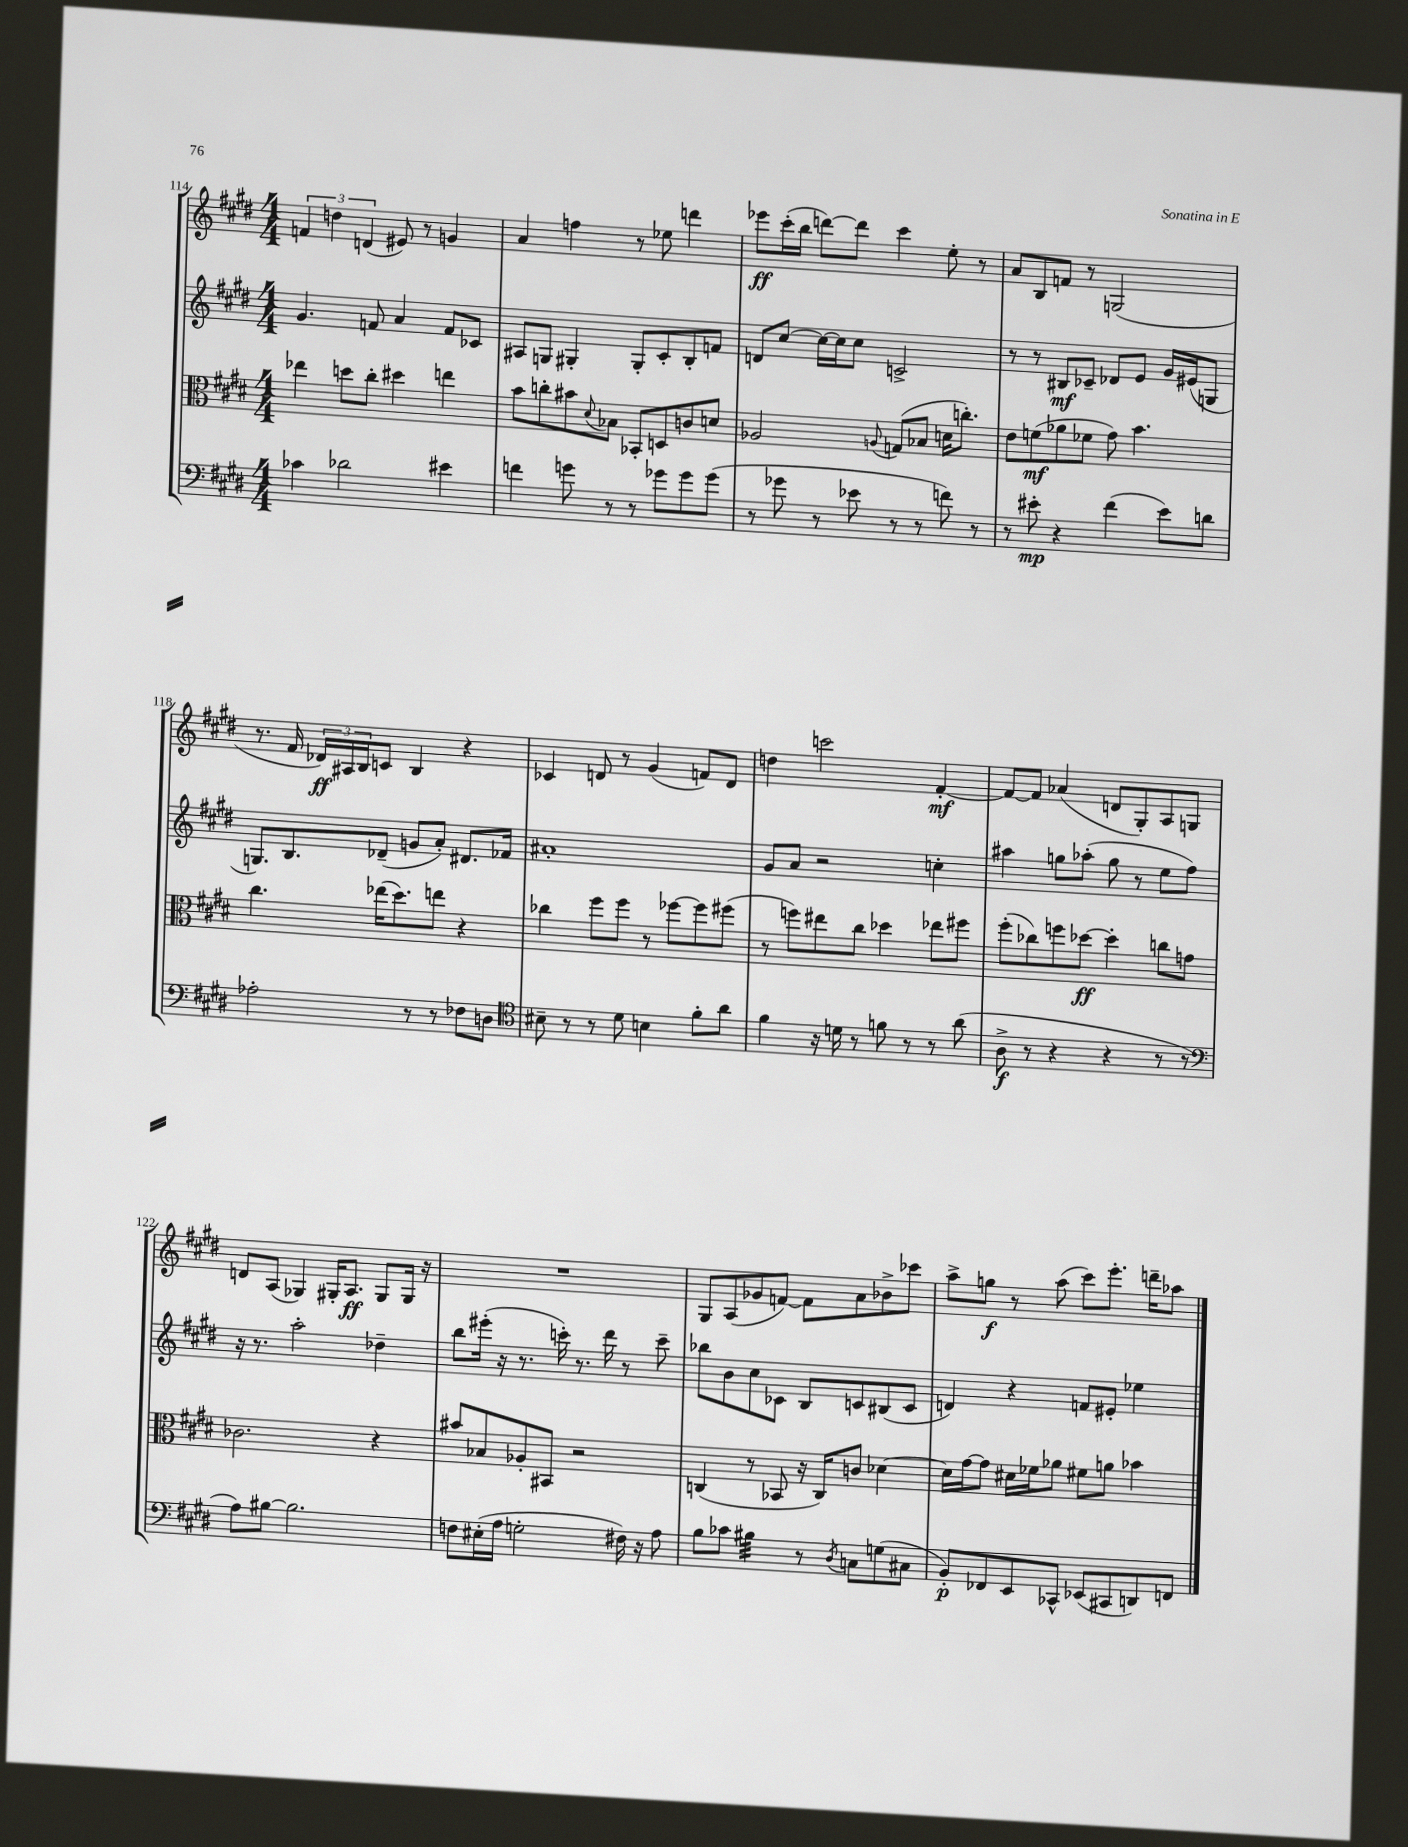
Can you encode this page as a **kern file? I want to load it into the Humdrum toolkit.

**kern	**kern	**kern	**kern
*staff4	*staff3	*staff2	*staff1
*clefF4	*clefC3	*clefG2	*clefG2
*k[f#c#g#d#]	*k[f#c#g#d#]	*k[f#c#g#d#]	*k[f#c#g#d#]
*M4/4	*M4/4	*M4/4	*M4/4
4c-	4ee-	4.g#	6f
.	.	.	6dd
2d-	8dd	.	.
.	.	.	(6d
.	8cc#'	8f	.
.	4dd#	4a	8e#)
.	.	.	8r
4e#	4ee	8f	4g
.	.	8c-	.
=	=	=	=
4f	8b	8A#	4a
.	8cc'	8G	.
8g	8b#	4G#'	4ff
.	8qqd#	.	.
8r	8B-	.	.
8r	8BB-'	8G#'	8r
8g-	8D	8c#'	8ee-
8g-	8c	8B'	4ddd
(8g-	8d	8f	.
=	=	=	=
8r	2A-	8d	8eee-
8g-	.	[8cc#	(16ccc#'
.	.	.	16bb
8r	.	16cc#_	[8ddd)
.	.	16cc#]	.
8e-	.	8cc#	8ddd]
.	8qqA	.	.
8r	(8G	2c^	4ccc#
8r	8B-	.	.
8f)	16d	.	8ee'
.	8.cc')	.	.
8r	.	.	8r
=	=	=	=
8r	8e	8r	8a
8e#'	(8f	8r	8B
4r	8a-	8B#	8f
.	8f-	8c-~	8r
(4f#	8g#)	8d-	(2G
.	4.b	8e	.
8e#)	.	16g#	.
.	.	(16e#	.
8d	.	8G	.
=	=	=	=
2A-'	4.cc#	8.G)	8.r
.	.	8.B	16f#
.	.	.	24d-)
.	.	.	24A#
.	.	.	24B
.	(16ee-	(8d-~	8c
.	8.dd#)	.	.
8r	.	8g	4B
8r	8ee	8a')	.
8F-	4r	8.d#	4r
8D	.	.	.
.	.	16f-	.
=	=	=	=
*clefC4	*	*	*
8B#~	4cc-	1a#'	4c-
8r	.	.	.
8r	8ff#	.	8d
8d#	8ff#	.	8r
4B	8r	.	(4g#
.	[8ff-	.	.
8f#'	8ff-]	.	8f)
8a	(8ff#	.	8d
=	=	=	=
4f#	8r	8g#	4dd
.	8ff)	8a	.
16r	8ee#	2r	2ccc
16d	.	.	.
8r	8cc#	.	.
8f	4dd-	.	.
8r	.	.	.
8r	8ee-	4cc'	[4f#'
(8a	8ff#	.	.
=	=	=	=
8A^	(8ff#'	4aa#	8f#_
8r	8cc-)	.	8f#]
4r	8ff	8gg	(4a-
.	[8dd-	(8aa-'	.
4r	4dd-']	8gg	8d
.	.	8r	8G#')
8r	8cc	8ee	8A
8r	8g	8ff#)	8G
=	=	=	=
*clefF4	*	*	*
8A)	2.c-	16r	8d
.	.	8.r	.
[8B#	.	.	(8A
2.B#]	.	2aa'	4G-)
.	.	.	16G#'
.	.	.	8.A
.	4r	4dd-~	8G#
.	.	.	16G#
.	.	.	16r
=	=	=	=
8F	8b#	8bb	1r
(16E#'	8B-	(16eee#'	.
16A	.	16r	.
2G'	8A-'	8.r	.
.	8BB#	.	.
.	.	16ccc')	.
.	2r	8.r	.
.	.	16ddd#	.
16F#)	.	8r	.
16r	.	.	.
8A	.	8ccc~	.
=	=	=	=
8B	(4C	8bb-	8G#
8c-	.	8b	(8A
4B#	8r	8cc#	8g-
.	8BB-	8c-	[8f)
8r	16r	8B	8f]
.	16C)	.	.
8qD#	.	.	.
8C	8c	8c	8a
(8G	[4d-	(8B#	8b-^
8C#	.	8c	8ccc-
=	=	=	=
8BB')	16d-]	4d)	8aa^
.	[16g#	.	.
8FF-	8g#]	.	8gg
8EE	16d#	4r	8r
.	16f-	.	.
8CC-^^	8a-	.	(8aa
(8EE-	8f#	8f	8ccc#)
8CC#	8a	8e#'	8.eee'
8DD)	4b-	4ee-	.
.	.	.	16ddd~
8FF	.	.	8aa-
==	==	==	==
*-	*-	*-	*-
